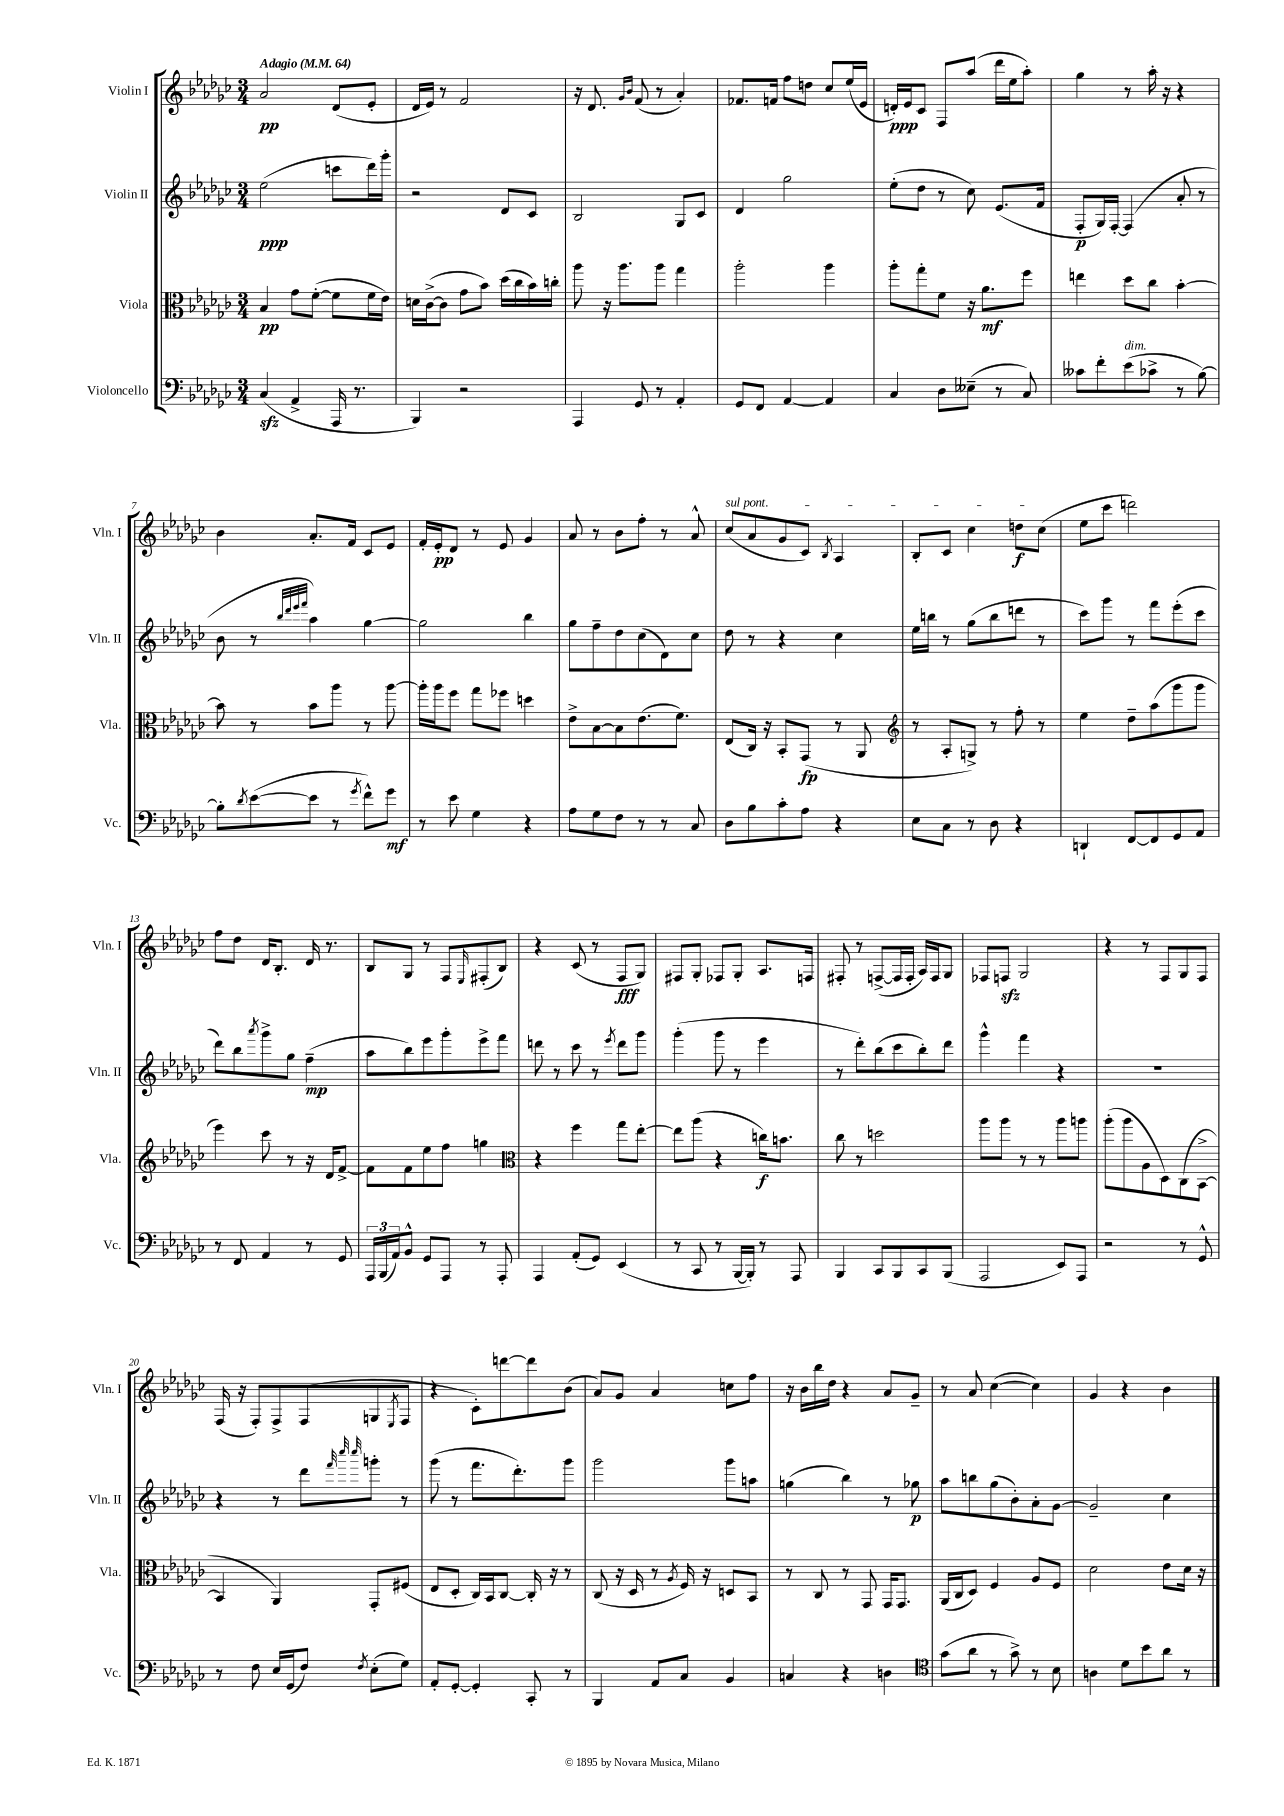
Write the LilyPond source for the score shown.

<<
\new StaffGroup <<
\new Staff = "s0" \with { instrumentName = "Violin I" shortInstrumentName = "Vln. I" } {
    \clef treble \key ges \major \numericTimeSignature \time 3/4 \tempo "Adagio" 4 = 64
    aes'2\pp des'8( ees'8-. |
    des'16 ees'16) r8 f'2 |
    r16 des'8. \grace { ges'16 bes'16 } f'8( r8 aes'4-.) |
    fes'8. f'16 f''8 d''8 ces''8 ees''16( ees'16 |
    d'16-.\ppp) ees'16 ces'8 f8 aes''8( des'''16 ees''16 aes''8-.) |
    ges''4 r8 aes''16-. r16 r4 |
    bes'4 aes'8.-. f'16 ces'8 ees'8 |
    f'16-. ees'16-.\pp des'8 r8 ees'8 ges'4 |
    aes'8 r8 bes'8 f''8-. r8 aes'8-^ |
    \once \override TextSpanner.bound-details.left.text = \markup { \italic "sul pont." } ces''8\startTextSpan( aes'8 ges'8 ces'8) \acciaccatura { bes8 } aes4 |
    bes8-. ces'8 ces''4 d''8\f ces''8\stopTextSpan( |
    ees''8 ces'''8 d'''2) |
    f''8 des''8 des'16 bes8.-. des'16 r8. |
    bes8 ges8 r8 f8 \grace { ees16 } fis8-.( bes8) |
    r4 ces'8( r8 f8\fff ges8) |
    fis8 ges8-. fes8 ges8-. aes8. f16 |
    fis8-. r8 f8~->( f16 f16-. aes16) f16 ges8 |
    fes8 f8\sfz ges2 |
    r4 r8 f8 ges8 f8 |
    f16( r16 f8-.) f8-> f8( g8 \acciaccatura { ees8 } f8 |
    r4 ces'8-.) d'''8~ d'''8 bes'8( |
    aes'8) ges'8 aes'4 c''8 f''8 |
    r16 bes'16 bes''16 des''16 r4 aes'8 ges'8-- |
    r8 aes'8 ces''4~( ces''4) |
    ges'4 r4 bes'4 \bar "|." |
}
\new Staff = "s1" \with { instrumentName = "Violin II" shortInstrumentName = "Vln. II" } {
    \clef treble \key ges \major \numericTimeSignature \time 3/4
    ees''2\ppp( c'''8 des'''16) ges'''16-. |
    r2 des'8 ces'8 |
    bes2 ges8 ces'8 |
    des'4 ges''2 |
    ees''8-.( des''8 r8 ces''8) ees'8.( f'16 |
    f8-.\p ges16) f16~-. f4( aes'8-. r8 |
    bes'8 r8 \grace { bes''32 des'''32 ees'''32 f'''32 } aes''4) ges''4~ |
    ges''2 bes''4 |
    ges''8 f''8-- des''8 ces''8( des'8) ces''8 |
    des''8 r8 r4 ces''4 |
    ees''16 b''16 r8 ges''8( b''8 d'''8 r8 |
    ces'''8) ges'''8 r8 f'''8 ees'''8-.( ces'''8 |
    des'''8) bes''8 \acciaccatura { aes'''8 } ges'''8-> ges''8 f''4--\mp( |
    aes''8 bes''8) ees'''8 ges'''8-. ees'''8-> f'''8 |
    d'''8 r8 ces'''8 r8 \acciaccatura { ees'''8 } d'''8 ges'''8 |
    ges'''4-.( ges'''8 r8 ees'''4 |
    r8 des'''8-.) bes''8( ces'''8 bes''8-.) des'''8 |
    ges'''4-^ f'''4 r4 |
    R2. |
    r4 r8 des'''8 \grace { f'''32 ces''''32 ces''''32 } g'''8-. r8 |
    ges'''8( r8 f'''8. des'''8.-.) ges'''8 |
    ges'''2 ges'''8 a''8 |
    g''4( bes''4) r8 ges''8\p |
    aes''8 b''8 ges''8( bes'8-.) aes'8-. ges'8~ |
    ges'2-- ces''4 \bar "|." |
}
\new Staff = "s2" \with { instrumentName = "Viola" shortInstrumentName = "Vla." } {
    \clef alto \key ges \major \numericTimeSignature \time 3/4
    bes4\pp ges'8 f'8~-.( f'8 f'16 ees'16) |
    d'16 ces'16~->( ces'8 ges'8 bes'8) des''16( ces''16 bes'16) c''16-. |
    aes''8 r16 aes''8. aes''8 ges''4 |
    aes''2-. aes''4 |
    aes''8-. ges''8-. f'8 r16 aes'8.\mf f''8 |
    e''4 des''8 ces''8 bes'4~-. |
    bes'8 r8 bes'8 aes''8 r8 aes''8~ |
    aes''16-. aes''16 f''8 ges''8 fes''8 d''4 |
    ees'8-> bes8~ bes8 ees'8.( f'8.) |
    ees8( ces16) r16 bes,8-. ges,8\fp( r8 aes,8 |
    \clef treble r8 aes8-. g8->) r8 f''8-. r8 |
    ees''4 des''8-- aes''8( ges'''8 ges'''8 |
    ees'''4) ces'''8 r8 r16 des'16 f'8~-> |
    f'8 f'8 ees''8 f''8 g''4 |
    \clef alto r4 f''4 ges''8 ees''8~-. |
    ees''8 aes''8( r4 c''16\f) b'8. |
    ces''8 r8 d''2 |
    aes''8 aes''8 r8 r8 aes''8 a''8 |
    aes''8-.( aes''8 aes8 des8) ces8( bes,8~-> |
    bes,4 aes,4) ges,8-. fis8( |
    ees8 des8-. ces16) bes,16 ces8~ ces16-. r16 r8 |
    ces8( r16 des16 r8 \acciaccatura { aes8 } f16) r16 d8 bes,8 |
    r8 ces8 r8 ges,8 ges,16 ges,8. |
    aes,16( ces16 des8) f4 aes8 f8 |
    des'2 ees'8 des'16 r16 \bar "|." |
}
\new Staff = "s3" \with { instrumentName = "Violoncello" shortInstrumentName = "Vc." } {
    \clef bass \key ges \major \numericTimeSignature \time 3/4
    ces4\sfz( aes,4-> aes,,16 r8. |
    bes,,4) r2 |
    aes,,4 ges,8 r8 aes,4-. |
    ges,8 f,8 aes,4~ aes,4 |
    ces4 des8 eeses8--( r8 ces8) |
    ceses'8 f'8-. ees'8^\markup { \italic "dim." }( ces'8-> r8 bes8~) |
    bes8-. \acciaccatura { des'8 } ees'8~( ees'8 r8 \acciaccatura { ges'8 } f'8-^) ges'8\mf |
    r8 ees'8 ges4 r4 |
    aes8 ges8 f8 r8 r8 ces8 |
    des8 bes8 ces'8-. aes8 r4 |
    ees8 ces8 r8 des8 r4 |
    d,4-! f,8~ f,8 ges,8 aes,8 |
    r8 f,8 aes,4 r8 ges,8 |
    \tuplet 3/2 { aes,,16 bes,,16( aes,16) } bes,8-^ ges,8 aes,,8 r8 aes,,8-. |
    aes,,4 aes,8-.( ges,8) ees,4( |
    r8 ces,8 r8 bes,,16~ bes,,16-.) r8 aes,,8 |
    bes,,4 ces,8 bes,,8 ces,8 bes,,8( |
    aes,,2 ees,8) aes,,8 |
    r2 r8 ges,8-^ |
    r8 f8 ees16 ges,16( f8) \acciaccatura { f8 } ees8-.( ges8) |
    aes,8-. ges,8~-. ges,4-. ces,8-. r8 |
    bes,,4 aes,8 ces8 bes,4 |
    c4 r4 d4 |
    \clef tenor ges'8( aes'8 r8 ges'8->) r8 bes8 |
    a4 des'8 bes'8 aes'8 r8 \bar "|." |
}
>>
>>
